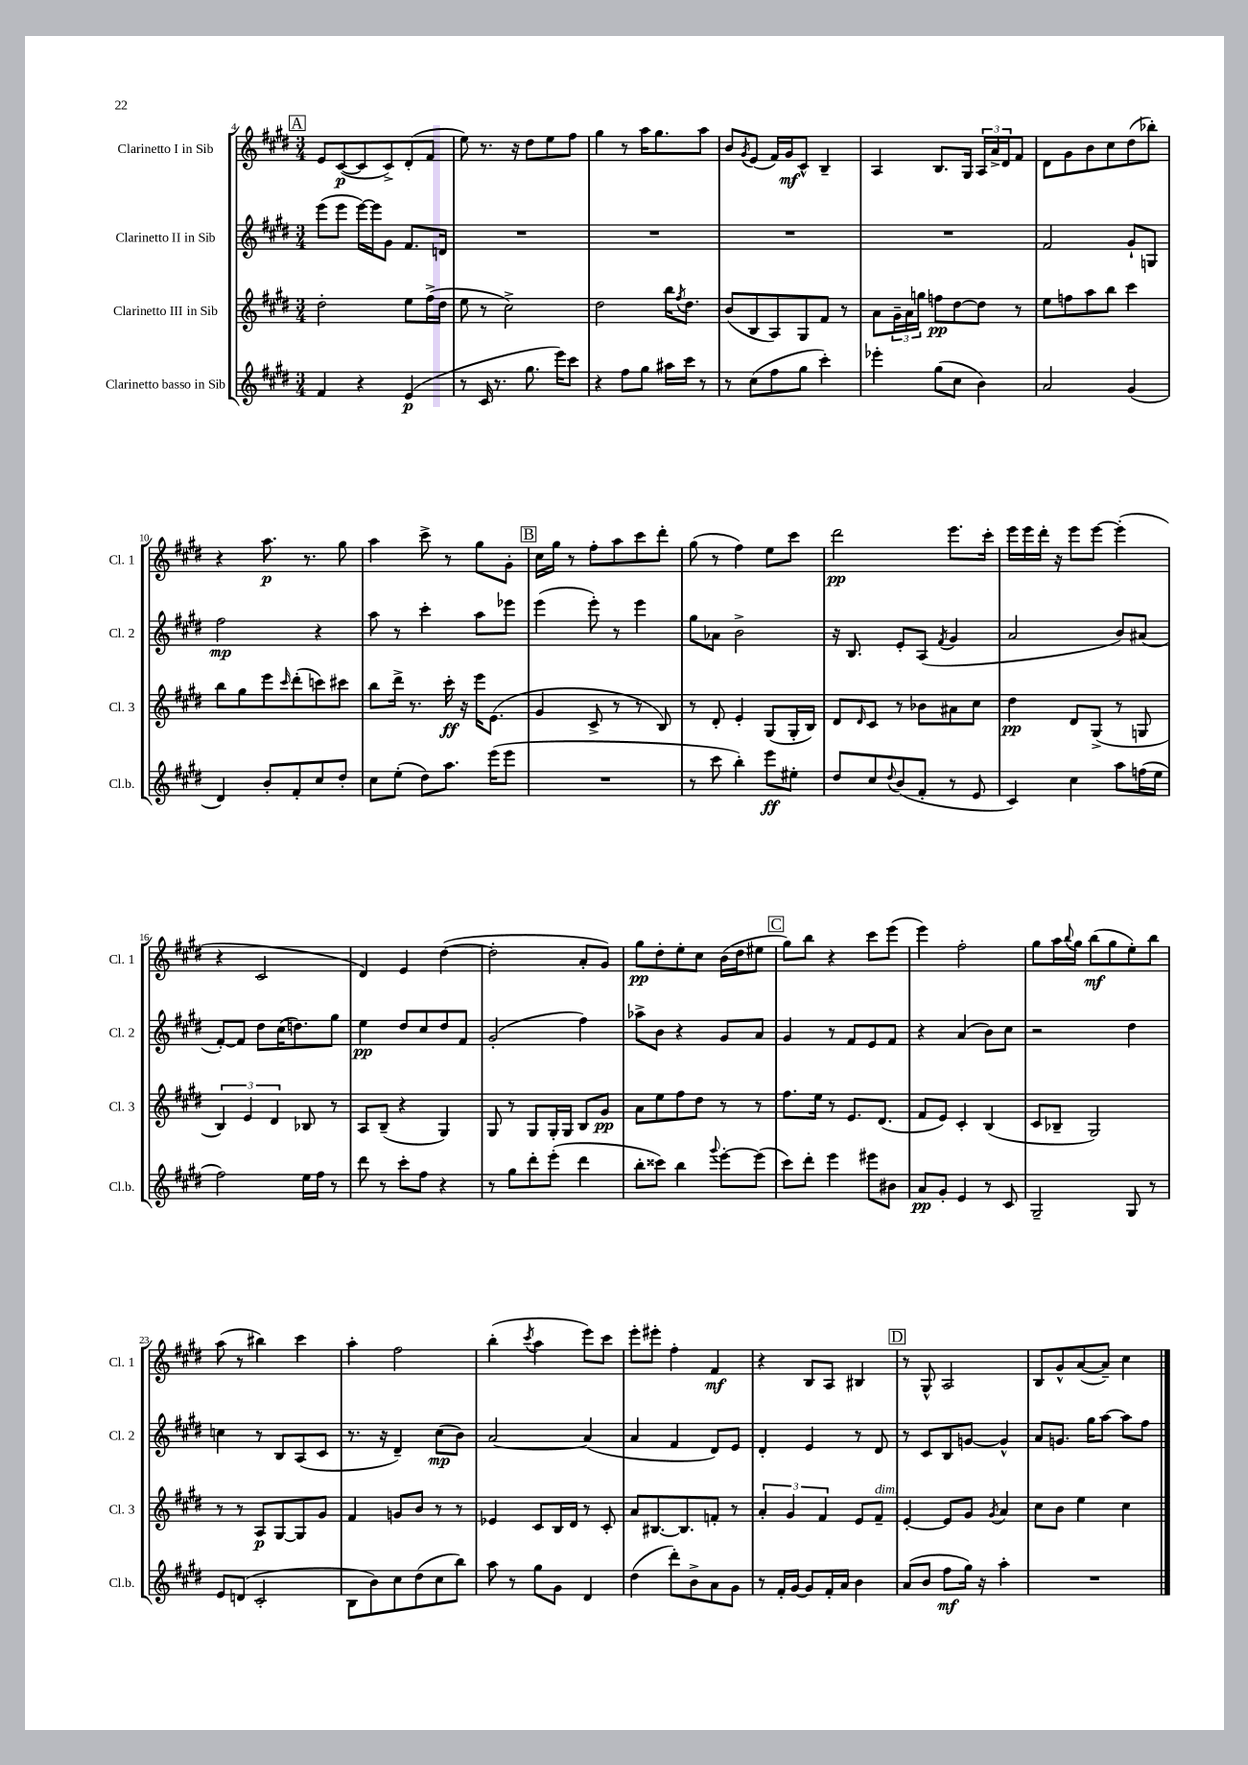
<<
\new StaffGroup <<
\new Staff = "s0" \with { instrumentName = "Clarinetto I in Sib" shortInstrumentName = "Cl. 1" } {
    \clef treble \key e \major \numericTimeSignature \time 3/4
    \mark \markup { \box "A" } e'8 cis'8~\p( cis'8 cis'8->) dis'8-.( fis'8 |
    e''8) r8. r16 dis''8 e''8 fis''8 |
    gis''4 r8 a''16 gis''8. a''8 |
    b'8 \acciaccatura { gis'8 } e'8( fis'16) gis'16\mf cis'8-^ b4-- |
    a4 b8. gis16 \tuplet 3/2 { a16 a'16-> dis'16 } fis'8 |
    dis'8 gis'8 b'8 cis''8 dis''8( bes''8-.) |
    r4 a''8.\p r8. gis''8 |
    a''4 cis'''8-> r8 gis''8 gis'8-. |
    \mark \markup { \box "B" } cis''16 gis''16 r8 fis''8-. a''8 cis'''8 dis'''8-. |
    gis''8( r8 fis''4) e''8 cis'''8 |
    dis'''2\pp e'''8. cis'''16-. |
    e'''16 e'''16 dis'''16-. r16 e'''8 e'''8~ e'''4-.( |
    r4 cis'2 |
    dis'4) e'4 dis''4~( |
    dis''2-. a'8-. gis'8) |
    gis''8\pp dis''8-. e''8-. cis''8 b'16( dis''16 eis''8 |
    \mark \markup { \box "C" } gis''8) b''8 r4 cis'''8 e'''8( |
    e'''4) fis''2-. |
    gis''8 a''16 \appoggiatura { b''8 } gis''16 b''8\mf( gis''8 e''8-.) b''8 |
    a''8( r8 bis''4) cis'''4 |
    a''4-. fis''2 |
    b''4-.( \acciaccatura { cis'''8 } a''4 e'''8) cis'''8 |
    e'''8-. eis'''8-. fis''4-. fis'4\mf |
    r4 b8 a8 bis4 |
    \mark \markup { \box "D" } r8 gis8-^ a2 |
    b8 gis'8-^ a'8~( a'8--) cis''4 \bar "|." |
}
\new Staff = "s1" \with { instrumentName = "Clarinetto II in Sib" shortInstrumentName = "Cl. 2" } {
    \clef treble \key e \major \numericTimeSignature \time 3/4
    \mark \markup { \box "A" } e'''8( e'''8 e'''16~) e'''16 gis'8 fis'8. d'16 |
    R2. |
    R2. |
    R2. |
    R2. |
    fis'2 gis'8-! g8 |
    fis''2\mp r4 |
    a''8 r8 cis'''4-. a''8 ees'''8 |
    \mark \markup { \box "B" } e'''4( e'''8-.) r8 e'''4 |
    gis''8 aes'8 b'2-> |
    r16 b8. e'8-. a8( \acciaccatura { fis'8 } gis'4 |
    a'2 b'8) ais'8( |
    fis'8~-.) fis'8 dis''8 cis''16( d''8.) gis''8 |
    e''4\pp dis''8 cis''8 dis''8 fis'8 |
    gis'2-.( fis''4) |
    aes''8-> b'8 r4 gis'8 a'8 |
    \mark \markup { \box "C" } gis'4 r8 fis'8 e'8 fis'8 |
    r4 a'4( b'8) cis''8 |
    r2 dis''4 |
    c''4 r8 b8 a8( cis'8 |
    r8. r16 dis'4--) cis''8\mp( b'8) |
    a'2~ a'4( |
    a'4 fis'4 dis'8) e'8 |
    dis'4-. e'4 r8 dis'8 |
    \mark \markup { \box "D" } r8 cis'8 b8 g'8~ g'4-^ |
    a'8 g'8. gis''16 a''8~ a''8 fis''8 \bar "|." |
}
\new Staff = "s2" \with { instrumentName = "Clarinetto III in Sib" shortInstrumentName = "Cl. 3" } {
    \clef treble \key e \major \numericTimeSignature \time 3/4
    \mark \markup { \box "A" } dis''2-. e''8 fis''16->( dis''16 |
    e''8 r8 cis''2->) |
    dis''2 b''16 \acciaccatura { fis''8 } dis''8. |
    b'8( b8 a8) gis8 fis'8 r8 |
    a'8 \tuplet 3/2 { gis'16-- a'16 g''16 } f''8\pp dis''8~ dis''8 r8 |
    e''8 f''8 a''8 b''8 cis'''4 |
    b''8 gis''8 e'''8 \grace { cis'''16 } dis'''8-.( c'''8) cis'''8 |
    b''8 dis'''16-> r8. cis'''16-.\ff r16 e'''16 e'8.( |
    \mark \markup { \box "B" } gis'4 cis'8-> r8 r8 b8) |
    r8 dis'8-. e'4-. gis8( gis16-. b16) |
    dis'8 \grace { dis'16 } cis'8 r8 bes'8 ais'8 cis''8 |
    dis''4\pp dis'8 gis8->( r8 g8 |
    \tuplet 3/2 { b4) e'4 dis'4 } bes8 r8 |
    a8 b8--( r4 gis4) |
    gis8 r8 gis8 gis16-. gis16 b8 gis'8\pp |
    a'8 e''8 fis''8 dis''8 r8 r8 |
    \mark \markup { \box "C" } fis''8. e''16 r8 e'8. dis'8.( |
    fis'8 e'8) cis'4-. b4( |
    cis'8 bes8-- gis2) |
    r8 r8 a8\p gis8~ gis8 gis'8 |
    fis'4 g'8 b'8 r8 r8 |
    ees'4 cis'8 b16 dis'16 r8 cis'8-. |
    a'8 bis8.~ bis8. f'8-. r8 |
    \tuplet 3/2 { a'4-. gis'4 fis'4 } e'8 fis'8--^\markup { \italic "dim." } |
    \mark \markup { \box "D" } e'4~-. e'8 gis'8 \acciaccatura { gis'8 } a'4 |
    cis''8 b'8 e''4 cis''4 \bar "|." |
}
\new Staff = "s3" \with { instrumentName = "Clarinetto basso in Sib" shortInstrumentName = "Cl.b." } {
    \clef treble \key e \major \numericTimeSignature \time 3/4
    \mark \markup { \box "A" } fis'4 r4 e'4\p( |
    r8 cis'16 r8. gis''8. e'''16) cis'''8 |
    r4 fis''8 gis''8 ais''16 cis'''16 r8 |
    r8 cis''8( fis''8 gis''8 cis'''4-.) |
    ees'''4-. gis''8( cis''8 b'4) |
    a'2 gis'4( |
    dis'4) b'8-. fis'8-. cis''8 dis''8-. |
    cis''8 e''8-.( dis''8) a''8. e'''16( e'''8 |
    \mark \markup { \box "B" } R2. |
    r8 cis'''8 b''4-.) e'''8\ff eis''8-. |
    dis''8 cis''8 \appoggiatura { dis''8 } b'8( fis'8-. r8 e'8 |
    cis'4) cis''4 a''8 f''16( e''16 |
    fis''2) e''16 fis''16 r8 |
    dis'''8 r8 cis'''8-. fis''8 r4 |
    r8 gis''8 dis'''8-. e'''8-.( dis'''4 |
    b''8-. cisis'''8) b''4 \appoggiatura { gis'''8 } e'''8~-. e'''8( |
    \mark \markup { \box "C" } cis'''8) dis'''8-. e'''4 eis'''8 bis'8 |
    a'8\pp gis'8-. e'4 r8 cis'8 |
    gis2-- gis8 r8 |
    e'8 d'8( cis'2-. |
    b8 b'8) cis''8 dis''8( cis''8 b''8) |
    a''8 r8 gis''8 gis'8 dis'4 |
    dis''4( dis'''8-.) b'8-> a'8 gis'8 |
    r8 fis'16-. gis'16~ gis'8 fis'16-. a'16 b'4 |
    \mark \markup { \box "D" } a'8( b'8 fis''8\mf gis''16) r16 a''4-. |
    R2. \bar "|." |
}
>>
>>
\layout { \context { \Score currentBarNumber = #4 } }
